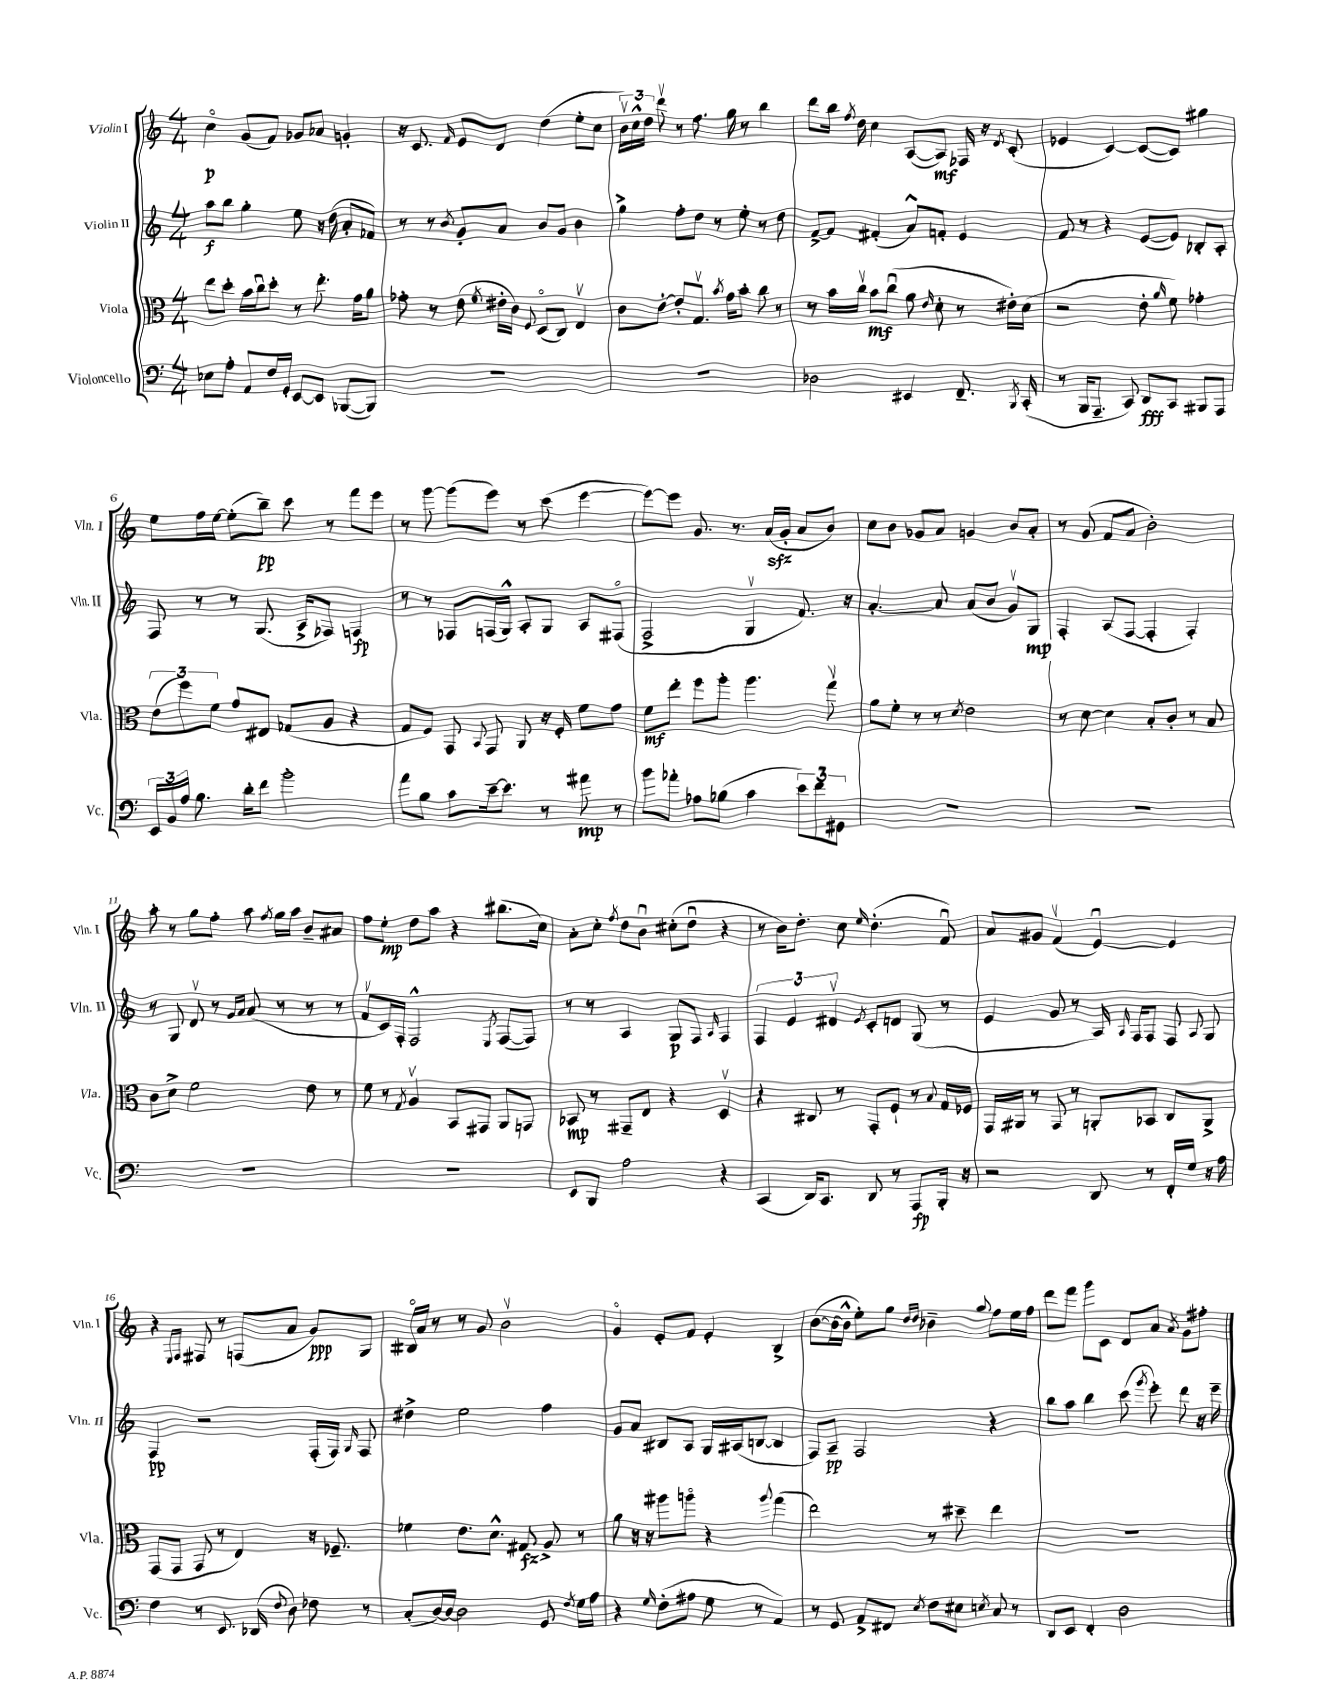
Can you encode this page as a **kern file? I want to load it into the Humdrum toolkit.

**kern	**dynam	**kern	**dynam	**kern	**dynam	**kern	**dynam
*part4	*part4	*part3	*part3	*part2	*part2	*part1	*part1
*staff4	*staff4	*staff3	*staff3	*staff2	*staff2	*staff1	*staff1
*I"Violoncello	*	*I"Viola	*	*I"Violin II	*	*I"Violin I	*
*I'Vc.	*	*I'Vla.	*	*I'Vln. II	*	*I'Vln. I	*
*clefF4	*	*clefC3	*	*clefG2	*	*clefG2	*
*k[]	*	*k[]	*	*k[]	*	*k[]	*
*M4/4	*	*M4/4	*	*M4/4	*	*M4/4	*
=1	=1	=1	=1	=1	=1	=1	=1
8E-X\L	.	8ee\L	.	8aa\L	f	4cc\	p
8A'\J	.	8dd'\J	.	8bb\J	.	.	.
8AA/L	.	16b\LL	.	4gg'\	.	(8g/L	.
.	.	16ccu\J	.	.	.	.	.
16F/L	.	8dd'\J	.	.	.	8f/J)	.
16GG'/JJ	.	.	.	.	.	.	.
[8EE/L	.	8r	.	8ee\	.	8g-X/L	.
8EE/J]	.	8.ee'\	.	16r	.	8a-X/J	.
.	.	.	.	(16dd\	.	.	.
([8BBB-X/L	.	.	.	8a'/L	.	4gn'/	.
.	.	16g\KL	.	.	.	.	.
8BBB-/J])	.	8a\J	.	8f-X/J)	.	.	.
=2	=2	=2	=2	=2	=2	=2	=2
1r	.	8g-X'\	.	8r	.	16r	.
.	.	.	.	.	.	8.c/	.
.	.	8r	.	8r	.	.	.
.	.	.	.	8qb/	.	16qqf/	.
.	.	(8e\	.	8g'/L	.	8e/L	.
.	.	8qf/	.	.	.	.	.
.	.	16e#X'\LL	.	8a/J	.	8d/J	.
.	.	16c\JJ)	.	.	.	.	.
.	.	8qqF/	.	.	.	.	.
.	.	(8D/L	.	8b/L	.	(4dd\	.
.	.	8C/J)	.	8g/J	.	.	.
.	.	4Ev/	.	4b\	.	8ee'\L	.
.	.	.	.	.	.	8cc\J	.
=3	=3	=3	=3	=3	=3	=3	=3
1r	.	8c\L	.	4gg^\	.	24bv\LL)	.
.	.	.	.	.	.	24cc^^\	.
.	.	.	.	.	.	24dd\JJ	.
.	.	[8e'\J	.	.	.	8dddv\	.
.	.	8e'/L]	.	8ff'\L	.	8r	.
.	.	8.Gv/J	.	8dd\J	.	8.ff\	.
.	.	.	.	8r	.	.	.
.	.	8qb/	.	.	.	.	.
.	.	16g\KL	.	.	.	16gg\	.
.	.	8b'\J	.	8ee'\	.	8r	.
.	.	8cc\	.	8r	.	4bb\	.
.	.	8r	.	8dd\	.	.	.
=4	=4	=4	=4	=4	=4	=4	=4
2D-X\	.	8r	.	[8f^/L	.	8ddd\L	.
.	.	16b\LL	.	8f/J]	.	16bb\Jk	.
.	.	.	.	.	.	8qff/	.
.	.	16ccv\JJ	.	.	.	16dd\	.
.	.	8b\L	mf	(4f#X'/	.	4cc\	.
.	.	(8ccu\J	.	.	.	.	.
4EE#X/	.	8a\	.	8a^^/L)	.	([8A/L	.
.	.	16qqe/	.	.	.	.	.
.	.	8d'\	.	8fn'/J	.	8A/J])	mf
8.FF~/	.	8r	.	4e/	.	16F-X/	.
.	.	.	.	.	.	16r	.
.	.	.	.	.	.	8qd/	.
.	.	16e#X'\LL)	.	.	.	(8c'/	.
8qBBB/	.	.	.	.	.	.	.
(16CC'/	.	(16d\JJ	.	.	.	.	.
=5	=5	=5	=5	=5	=5	=5	=5
8r	.	2r	.	8f/	.	4e-X/	.
16BBB/KL	.	.	.	8r	.	.	.
8.AAA~/J	.	.	.	.	.	.	.
.	.	.	.	4r	.	[4c/)	.
8CC/)	.	.	.	.	.	.	.
8DD/L	fff	8e'\	.	([8e/L	.	(8c/L_	.
.	.	16qqa/	.	.	.	.	.
8CC/J	.	8f\)	.	8e/J])	.	8c/J])	.
8BBB#X/L	.	4g-X'\	.	8B-X'/L	.	4gg#X\	.
8AAA/J	.	.	.	8A'/J	.	.	.
!!LO:LB:g=z
=6	=6	=6	=6	=6	=6	=6	=6
24EE/LL	.	(12e\L	.	8F/	.	8ee\L	.
24BB/	.	.	.	.	.	.	.
24A/JJ	.	12ff\)	.	.	.	.	.
8.B\	.	.	.	8r	.	16ff\L	.
.	.	12f\J	.	.	.	.	.
.	.	.	.	.	.	[16ee\JJ	.
.	.	8g/L	.	8r	.	(8ee'\L]	.
16d'\KL	.	.	.	.	.	.	.
8f\J	.	8E#X/J	.	(8.G/	.	8bb~\J)	pp
2b'\	.	(8G-X/L	.	.	.	8ccc\	.
.	.	.	.	16A^/KL	.	.	.
.	.	8A/J	.	8F-X/J)	.	8r	.
.	.	4r	.	4Fn/	fp	8fff\L	.
.	.	.	.	.	.	8eee\J	.
=7	=7	=7	=7	=7	=7	=7	=7
8a\L	.	8G/L	.	8r	.	8r	.
8B\J	.	8F/J)	.	8r	.	[8ggg\	.
8c\L	.	8GG/	.	8F-X/L	.	(8ggg\L]	.
.	.	8qqBB/	.	.	.	.	.
[16e~\k	.	8GG/	.	(16Fn/L	.	8eee\J)	.
8.e\J]	.	.	.	16G^^/JJ)	.	.	.
.	.	8AA/	.	8A'/L	.	8r	.
8r	.	16r	.	8G/J	.	(8ccc\	.
.	.	16F'/	.	.	.	.	.
8a#X\	mp	8f\L	.	8A/L	.	[4eee\	.
8r	.	8g\J	.	(8F#X/J	.	.	.
=8	=8	=8	=8	=8	=8	=8	=8
8b\L	.	8f\L	mf	2F^/	.	8eee\L_)	.
8a-X'\J	.	8ee'\J	.	.	.	8eee\J]	.
8A-X\L	.	8ff\L	.	.	.	8.g/	.
(8B-X\J	.	8aa'\J	.	.	.	.	.
.	.	.	.	.	.	8.r	.
4c\	.	4.aa\	.	4Gv/	.	.	.
.	.	.	.	.	.	(16azz/LL	.
.	.	.	.	.	.	16g'/JJ	.
12e\L)	.	.	.	8.f/)	.	8a/L	.
12f\	.	.	.	.	.	.	.
.	.	8ggv\	.	.	.	8b/J)	.
12GG#X\J	.	.	.	.	.	.	.
.	.	.	.	16r	.	.	.
=9	=9	=9	=9	=9	=9	=9	=9
1r	.	8a\L	.	[4.a'/	.	8cc\L	.
.	.	8f'\J	.	.	.	8b\J	.
.	.	8r	.	.	.	8g-X/L	.
.	.	8r	.	8a/]	.	8a/J	.
.	.	8qd/	.	.	.	.	.
.	.	2e\	.	(8a/L	.	4gn/	.
.	.	.	.	8b/J	.	.	.
.	.	.	.	8gv/L)	.	8b/L	.
.	.	.	.	8G/J	mp	8a'/J	.
=10	=10	=10	=10	=10	=10	=10	=10
1r	.	8r	.	4F'/	.	8r	.
.	.	[8d\	.	.	.	(8g/	.
.	.	4d\]	.	(8A/L	.	8f/L	.
.	.	.	.	[8F/J	.	8a/J	.
.	.	8B'/L	.	4F'/]	.	2b'\)	.
.	.	8c'/J	.	.	.	.	.
.	.	8r	.	4F'/)	.	.	.
.	.	8B/	.	.	.	.	.
!!LO:LB:g=z
=11	=11	=11	=11	=11	=11	=11	=11
1r	.	8c\L	.	8r	.	8aa'\	.
.	.	8d^\J	.	8G/	.	8r	.
.	.	2f\	.	8dv/	.	8gg\L	.
.	.	.	.	8r	.	8ff'\J	.
.	.	.	.	16qqg/LL	.	.	.
.	.	.	.	16qqa/JJ	.	.	.
.	.	.	.	(8a/	.	8aa\	.
.	.	.	.	.	.	8qff/	.
.	.	.	.	8r	.	16gg\LL	.
.	.	.	.	.	.	16aa\JJ	.
.	.	8e\	.	8r	.	8b~/L	.
.	.	8r	.	8r	.	8a#X/J	.
=12	=12	=12	=12	=12	=12	=12	=12
1r	.	8f\	.	8fv/L	.	8ff\L	.
.	.	8r	.	16c/L)	.	8ee'\J	mp
.	.	.	.	16F'/JJ	.	.	.
.	.	8qG/	.	.	.	.	.
.	.	4Av/	.	2F^^/	.	8dd\L	.
.	.	.	.	.	.	8aa\J	.
.	.	8BB/L	.	.	.	4r	.
.	.	8GG#X/J	.	.	.	.	.
.	.	.	.	8qE/	.	.	.
.	.	8AA/L	.	([8F/L	.	(8.bb#X\L	.
.	.	8GGn/J	.	8F/J])	.	.	.
.	.	.	.	.	.	16cc\Jk)	.
=13	=13	=13	=13	=13	=13	=13	=13
8EE/L	.	8BB-X/	mp	8r	.	8a'\L	.
8BBB/J	.	8r	.	8r	.	8cc'\J	.
.	.	.	.	.	.	8qff/	.
2A\	.	8GG#X~/L	.	4A/	.	8dd\L	.
.	.	8E/J	.	.	.	8bu\J	.
.	.	4r	.	8G/L	p	(8cc#X'\L	.
.	.	.	.	8F/J	.	8ddu\J	.
.	.	.	.	16qqA/	.	.	.
4r	.	4Dv/	.	4F/	.	4r	.
=14	=14	=14	=14	=14	=14	=14	=14
(4CC/	.	4r	.	6F/	.	8r	.
.	.	.	.	.	.	16b\KL)	.
.	.	.	.	6e/	.	.	.
.	.	.	.	.	.	8.dd'\J	.
16DD/KL)	.	8C#X/	.	.	.	.	.
8.CC/J	.	.	.	.	.	.	.
.	.	.	.	6d#Xv/	.	.	.
.	.	8r	.	.	.	8cc\	.
.	.	.	.	8qe/	.	16qqee/	.
8DD/	.	8GG'/L	.	8c'/L	.	(4.dd'\	.
8r	.	8F`/J	.	8dn/J	.	.	.
8AAA/L	fp	8r	.	(8G/	.	.	.
.	.	8qqB/	.	.	.	.	.
16BBB'/Jk	.	16G/LL	.	8r	.	8fu/)	.
16r	.	16F-X/JJ	.	.	.	.	.
=15	=15	=15	=15	=15	=15	=15	=15
2r	.	16GG/LL	.	4e/	.	8a/L	.
.	.	16AA#X/JJ	.	.	.	.	.
.	.	8r	.	.	.	8g#X/J	.
.	.	8GG/	.	8g/	.	(4fv/	.
.	.	8r	.	8r	.	.	.
8DD/	.	8AAn'/L	.	16A/)	.	[4eu/)	.
.	.	.	.	16qqA/	.	.	.
.	.	.	.	16F/KL	.	.	.
8r	.	8BB-X/J	.	8F/J	.	.	.
16FF'/LL	.	8C/L	.	8F/	.	4e/]	.
16G/JJ	.	.	.	.	.	.	.
.	.	.	.	8qqA/	.	.	.
16r	.	8AA^/J	.	8G/	.	.	.
16A\	.	.	.	.	.	.	.
!!LO:LB:g=z
=16	=16	=16	=16	=16	=16	=16	=16
4F\	.	(8GG/L	.	4F/	pp	4r	.
.	.	8GG/J	.	.	.	.	.
.	.	.	.	.	.	16qqE/LL	.
.	.	.	.	.	.	16qqF/JJ	.
8r	.	8GG/	.	2r	.	8F#X/	.
8.EE/	.	8r	.	.	.	8r	.
.	.	4E/)	.	.	.	(8Fn/L	.
(16DD-X/	.	.	.	.	.	.	.
8qqF/	.	.	.	.	.	.	.
8D\)	.	.	.	.	.	8a/J	.
8F-X\	.	16r	.	(16F'/LL	.	8g/L)	ppp
.	.	8.F-X~/	.	16F/JJ)	.	.	.
.	.	.	.	16qqG/	.	.	.
8r	.	.	.	8F/	.	8G/J	.
=17	=17	=17	=17	=17	=17	=17	=17
(8C'/L	.	4f-X\	.	4dd#X^\	.	16B#X/LL	.
.	.	.	.	.	.	16a/JJ	.
[16D/L)	.	.	.	.	.	8r	.
16D/JJ_	.	.	.	.	.	.	.
2D\]	.	8.e\L	.	2ee\	.	8r	.
.	.	.	.	.	.	8g/	.
.	.	8.d^^\J	.	.	.	.	.
.	.	.	.	.	.	2bv\	.
.	.	8G#X/	fz	.	.	.	.
8GG/	.	8A^/	.	4ff\	.	.	.
8qF/	.	.	.	.	.	.	.
16G\LL	.	8r	.	.	.	.	.
16A\JJ	.	.	.	.	.	.	.
=18	=18	=18	=18	=18	=18	=18	=18
4r	.	8a\	.	8g/L	.	4g/	.
.	.	16r	.	8a/J	.	.	.
.	.	16r	.	.	.	.	.
16qqG/	.	.	.	.	.	.	.
(8F'\L	.	8aa#X\L	.	8B#X/L	.	8e'/L	.
8A#X\J	.	8aan\J	.	8A/J	.	8f/J	.
8G\	.	4r	.	16G/LL	.	4e'/	.
.	.	.	.	(16A#X/J	.	.	.
8r	.	.	.	[8Bn/J	.	.	.
.	.	8qqaa/	.	.	.	.	.
4AA/)	.	(4gg\	.	4B/]	.	4B^/	.
=19	=19	=19	=19	=19	=19	=19	=19
8r	.	2ee\)	.	8F/L)	.	([8b\L	.
8GG/	.	.	.	8A~/J	pp	16b\L_	.
.	.	.	.	.	.	16b^^\JJ]	.
8AA^/L	.	.	.	2F/	.	8ee'\L)	.
8FF#X/J	.	.	.	.	.	8gg\J	.
.	.	.	.	.	.	16qqdd/LL	.
8qE/	.	.	.	.	.	16qqdd/JJ	.
8F\L	.	8r	.	.	.	4b-X~\	.
8E#X\J	.	8dd#X~\	.	.	.	.	.
8qEn/	.	.	.	.	.	8qqgg/	.
8C/	.	4ee\	.	4r	.	8ff\L	.
8r	.	.	.	.	.	16ee\L	.
.	.	.	.	.	.	16ff\JJ	.
=20	=20	=20	=20	=20	=20	=20	=20
8DD/L	.	1r	.	8bb\L	.	8ddd\L	.
8EE/J	.	.	.	8aa\J	.	8fff\J	.
4FF'/	.	.	.	4bb\	.	8ggg\L	.
.	.	.	.	.	.	8c\J	.
2D\	.	.	.	(8ccc\	.	8d/L	.
.	.	.	.	8qggg/	.	.	.
.	.	.	.	8eee'\)	.	8a/J	.
.	.	.	.	.	.	8qa/	.
.	.	.	.	8ddd\	.	8g\L	.
.	.	.	.	16r	.	8ff#X'\J	.
.	.	.	.	16eee~\	.	.	.
==	==	==	==	==	==	==	==
*-	*-	*-	*-	*-	*-	*-	*-
